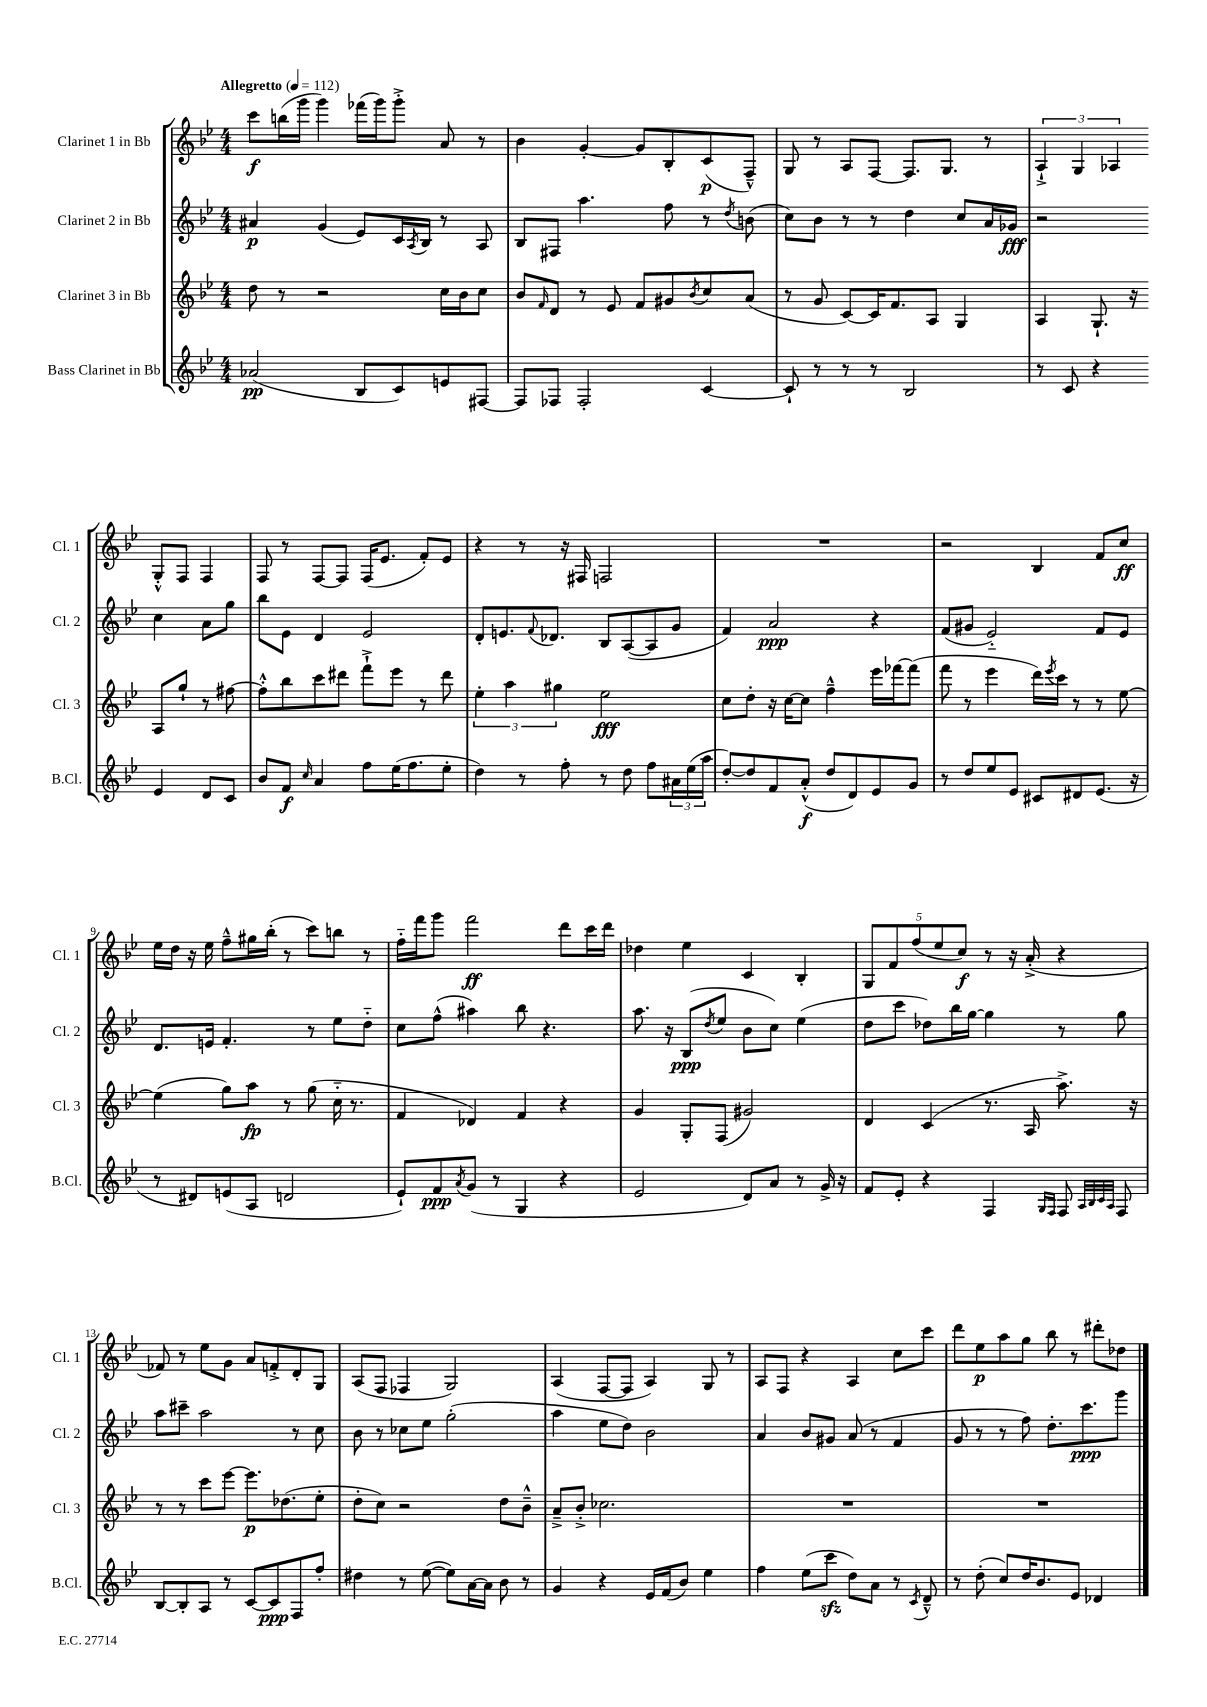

**kern	**dynam	**kern	**dynam	**kern	**dynam	**kern	**dynam
*part4	*part4	*part3	*part3	*part2	*part2	*part1	*part1
*staff4	*staff4	*staff3	*staff3	*staff2	*staff2	*staff1	*staff1
*I"Bass Clarinet in Bb	*	*I"Clarinet 3 in Bb	*	*I"Clarinet 2 in Bb	*	*I"Clarinet 1 in Bb	*
*I'B.Cl.	*	*I'Cl. 3	*	*I'Cl. 2	*	*I'Cl. 1	*
*clefG2	*	*clefG2	*	*clefG2	*	*clefG2	*
*k[b-e-]	*	*k[b-e-]	*	*k[b-e-]	*	*k[b-e-]	*
*M4/4	*	*M4/4	*	*M4/4	*	*M4/4	*
*MM112	*	*MM112	*	*MM112	*	*MM112	*
=1	=1	=1	=1	=1	=1	=1	=1
!	!	!	!	!	!	!LO:TX:a:B:t=Allegretto	!
(2a-X/	pp	8dd\	.	4a#X/	p	8ccc\L	f
.	.	8r	.	.	.	(16bbn\L	.
.	.	.	.	.	.	16ggg\JJ	.
.	.	2r	.	(4g/	.	4ggg\)	.
8B-/L	.	.	.	8e-/L)	.	(16fff-X\LL	.
.	.	.	.	.	.	16ggg\J)	.
8c/)	.	.	.	16c/L	.	8ggg'^\J	.
.	.	.	.	8qA/	.	.	.
.	.	.	.	16B-/JJ	.	.	.
8en/	.	16cc\LL	.	8r	.	8a/	.
.	.	16b-\J	.	.	.	.	.
[8F#X/J	.	8cc\J	.	8A/	.	8r	.
=2	=2	=2	=2	=2	=2	=2	=2
8F#/L]	.	8b-/L	.	8B-/L	.	4b-\	.
.	.	16qqf/	.	.	.	.	.
8F-X/J	.	8d/J	.	8F#X/J	.	.	.
2F-'/	.	8r	.	4.aa\	.	[4g'/	.
.	.	8e-/	.	.	.	.	.
.	.	8f/L	.	.	.	8g/L]	.
.	.	8g#X/	.	8ff\	.	8B-'/	.
.	.	8qb-/	.	.	.	.	.
[4c/	.	8cc/	.	8r	.	(8c/	p
.	.	.	.	8qdd/	.	.	.
.	.	(8a/J	.	(8bn\	.	8F~^^/J)	.
=3	=3	=3	=3	=3	=3	=3	=3
8c`/]	.	8r	.	8cc\L)	.	8G/	.
8r	.	8g/	.	8b-\J	.	8r	.
8r	.	[8c/L)	.	8r	.	8A/L	.
8r	.	16c/K]	.	8r	.	[8F/J	.
.	.	8.f/	.	.	.	.	.
2B-/	.	.	.	4dd\	.	8.F/L]	.
.	.	8A/J	.	.	.	.	.
.	.	.	.	.	.	8.G/J	.
.	.	4G/	.	8cc/L	.	.	.
.	.	.	.	16a/L	.	8r	.
.	.	.	.	16g-X/JJ	fff	.	.
=4	=4	=4	=4	=4	=4	=4	=4
8r	.	4A/	.	2r	.	6A`^/	.
8c/	.	.	.	.	.	.	.
.	.	.	.	.	.	6G/	.
4r	.	8.G`/	.	.	.	.	.
.	.	.	.	.	.	6A-X/	.
.	.	16r	.	.	.	.	.
4e-/	.	8A/L	.	4cc\	.	8G'^^/L	.
.	.	8gg`/J	.	.	.	8F/J	.
8d/L	.	8r	.	8a\L	.	4F/	.
8c/J	.	[8ff#X\	.	8gg\J	.	.	.
!!LO:LB:g=z
=5	=5	=5	=5	=5	=5	=5	=5
8b-/L	.	8ff#X'^^\L]	.	8bb-\L	.	8F/	.
8f/J	f	8bb-\	.	8e-\J	.	8r	.
16qqcc/	.	.	.	.	.	.	.
4a/	.	8ccc\	.	4d/	.	[8F/L	.
.	.	8ddd#X\J	.	.	.	8F/J]	.
8ff\L	.	8fff`^\L	.	2e-/	.	(16F/KL	.
.	.	.	.	.	.	8.e-/J	.
(16ee-\K	.	8eee-\J	.	.	.	.	.
8.ff\	.	.	.	.	.	.	.
.	.	8r	.	.	.	8f'/L)	.
8ee-'\J	.	8ddd#\	.	.	.	8e-/J	.
=6	=6	=6	=6	=6	=6	=6	=6
4dd\)	.	6ee-'\	.	8d'/L	.	4r	.
.	.	.	.	8.en/	.	.	.
.	.	6aa\	.	.	.	.	.
8r	.	.	.	.	.	8r	.
.	.	.	.	8qqf/	.	.	.
.	.	.	.	8.d-X/J	.	.	.
.	.	6gg#X\	.	.	.	.	.
8ff'\	.	.	.	.	.	16r	.
.	.	.	.	.	.	16F#X/	.
8r	.	2ee-\	fff	8B-/L	.	2Fn/	.
8dd\	.	.	.	([8A/	.	.	.
8ff\L	.	.	.	8A/]	.	.	.
24a#X\L	.	.	.	8g/J	.	.	.
(24ee-\	.	.	.	.	.	.	.
24aa\JJ	.	.	.	.	.	.	.
=7	=7	=7	=7	=7	=7	=7	=7
[8dd'/L)	.	8cc\L	.	4f/)	.	1r	.
8dd/]	.	8dd'\J	.	.	.	.	.
8f/	.	16r	.	2a/	ppp	.	.
.	.	[16cc\KL	.	.	.	.	.
(8a'^^/J	f	8cc\J]	.	.	.	.	.
8dd/L	.	4ff~^^\	.	.	.	.	.
8d/)	.	.	.	.	.	.	.
8e-/	.	16eee-\LL	.	4r	.	.	.
.	.	[16fff-X\J	.	.	.	.	.
8g/J	.	(8fff-\J]	.	.	.	.	.
=8	=8	=8	=8	=8	=8	=8	=8
8r	.	8fff\	.	(8f/L	.	2r	.
8dd/L	.	8r	.	8g#X/J	.	.	.
8ee-/	.	4eee-\	.	2e-/)	.	.	.
8e-/J	.	.	.	.	.	.	.
8c#X/L	.	16ddd\LL)	.	.	.	4B-/	.
.	.	8qeee-/	.	.	.	.	.
.	.	16ccc\JJ	.	.	.	.	.
8d#X/	.	8r	.	.	.	.	.
(8.e-/J	.	8r	.	8f/L	.	8f/L	.
.	.	[8ee-\	.	8e-/J	.	8cc/J	ff
16r	.	.	.	.	.	.	.
!!LO:LB:g=z
=9	=9	=9	=9	=9	=9	=9	=9
8r	.	(4ee-\]	.	8.d/L	.	16ee-\LL	.
.	.	.	.	.	.	16dd\JJ	.
8d#X/L)	.	.	.	.	.	16r	.
.	.	.	.	16en/Jk	.	16ee-\	.
(8en/	.	8gg\L)	.	4.f'/	.	8ff~^^\L	.
8A/J	.	8aa\J	fp	.	.	16gg#X\L	.
.	.	.	.	.	.	(16bb-'\JJ	.
2dn/	.	8r	.	.	.	8r	.
.	.	(8gg\	.	8r	.	8ccc\L)	.
.	.	16cc\	.	8ee-\L	.	8bbn\J	.
.	.	8.r	.	.	.	.	.
.	.	.	.	8dd\J	.	8r	.
=10	=10	=10	=10	=10	=10	=10	=10
8e-`/L)	.	4f/	.	8cc\L	.	16ff\LL	.
.	.	.	.	.	.	16fff\J	.
8f/	ppp	.	.	(8ff^^\J	.	8ggg\J	.
8qa/	.	.	.	.	.	.	.
(8g/J	.	4d-X/)	.	4aa#X\)	.	2fff\	ff
8r	.	.	.	.	.	.	.
4G/	.	4f/	.	8bb-\	.	.	.
.	.	.	.	4.r	.	.	.
4r	.	4r	.	.	.	8ddd\L	.
.	.	.	.	.	.	16ccc\L	.
.	.	.	.	.	.	16ddd\JJ	.
=11	=11	=11	=11	=11	=11	=11	=11
2e-/	.	4g/	.	8.aa\	.	4dd-X\	.
.	.	.	.	16r	.	.	.
.	.	8G'/L	.	(8B-/L	ppp	4ee-\	.
.	.	.	.	8qdd/	.	.	.
.	.	(8F/J	.	8ee-/J	.	.	.
8d/L)	.	2g#X/)	.	8b-\L	.	4c/	.
8a/J	.	.	.	8cc\J)	.	.	.
8r	.	.	.	(4ee-\	.	4B-'/	.
16g^/	.	.	.	.	.	.	.
16r	.	.	.	.	.	.	.
=12	=12	=12	=12	=12	=12	=12	=12
8f/L	.	4d/	.	8dd\L	.	10G/L	.
.	.	.	.	.	.	10f/	.
8e-'/J	.	.	.	8ccc\J	.	.	.
.	.	.	.	.	.	(10ff/	.
4r	.	(4c/	.	8dd-X\L)	.	.	.
.	.	.	.	.	.	10ee-/	.
.	.	.	.	16bb-\L	.	.	.
.	.	.	.	.	.	10cc/J)	f
.	.	.	.	[16gg\JJ	.	.	.
4F/	.	8.r	.	4gg\]	.	8r	.
.	.	.	.	.	.	16r	.
.	.	16A/	.	.	.	(16a'^/	.
16qqG/LL	.	.	.	.	.	.	.
16qqF/JJ	.	.	.	.	.	.	.
8F/	.	8.aa^\)	.	8r	.	4r	.
32qqA/LLL	.	.	.	.	.	.	.
32qqB-/	.	.	.	.	.	.	.
32qqc/	.	.	.	.	.	.	.
32qqA/JJJ	.	.	.	.	.	.	.
8F/	.	.	.	8gg\	.	.	.
.	.	16r	.	.	.	.	.
!!LO:LB:g=z
=13	=13	=13	=13	=13	=13	=13	=13
[8B-/L	.	8r	.	8aa\L	.	8f-X/)	.
8B-'/]	.	8r	.	8ccc#X~\J	.	8r	.
8A/J	.	8ccc\L	.	2aa\	.	8ee-\L	.
8r	.	[8eee-\J	.	.	.	8g\J	.
[8c/L	.	8.eee-\L]	p	.	.	8a/L	.
8c/]	ppp	.	.	.	.	8fn'^/	.
.	.	(8.dd-X\	.	.	.	.	.
8F/	.	.	.	8r	.	8d'/	.
8ff'/J	.	8ee-'\J	.	8cc\	.	8G/J	.
=14	=14	=14	=14	=14	=14	=14	=14
4dd#X\	.	8dd'\L	.	8b-\	.	(8A/L	.
.	.	8cc\J)	.	8r	.	8F/J	.
8r	.	2r	.	8cc-X\L	.	4F-X/	.
([8ee-\	.	.	.	8ee-\J	.	.	.
8ee-\L])	.	.	.	(2gg'\	.	2G/)	.
[16a\L	.	.	.	.	.	.	.
16a\JJ]	.	.	.	.	.	.	.
8b-\	.	8dd\L	.	.	.	.	.
8r	.	8b-~^^\J	.	.	.	.	.
=15	=15	=15	=15	=15	=15	=15	=15
4g/	.	8a~^/L	.	4aa\	.	(4A/	.
.	.	8b-'^/J	.	.	.	.	.
4r	.	2.cc-X\	.	8ee-\L	.	[8F/L	.
.	.	.	.	8dd\J)	.	8F/J]	.
16e-/LL	.	.	.	2b-\	.	4A/)	.
(16f/J	.	.	.	.	.	.	.
8b-/J)	.	.	.	.	.	.	.
4ee-\	.	.	.	.	.	8G/	.
.	.	.	.	.	.	8r	.
=16	=16	=16	=16	=16	=16	=16	=16
4ff\	.	1r	.	4a/	.	8A/L	.
.	.	.	.	.	.	8F/J	.
(8ee-\L	.	.	.	8b-/L	.	4r	.
8ccczz\J	.	.	.	8g#X/J	.	.	.
8dd\L)	.	.	.	(8a/	.	4A/	.
8a\J	.	.	.	8r	.	.	.
8r	.	.	.	4f/	.	8cc\L	.
8qc/	.	.	.	.	.	.	.
8d~^^/	.	.	.	.	.	8ccc\J	.
=17	=17	=17	=17	=17	=17	=17	=17
8r	.	1r	.	8g/	.	8ddd\L	.
(8dd'\	.	.	.	8r	.	8ee-\	p
8cc/L)	.	.	.	8r	.	8aa\	.
16dd/K	.	.	.	8ff\)	.	8gg\J	.
8.b-/	.	.	.	.	.	.	.
.	.	.	.	8.dd'\L	.	8bb-\	.
8e-/J	.	.	.	.	.	8r	.
.	.	.	.	8.ccc\	ppp	.	.
4d-X/	.	.	.	.	.	8ddd#X'\L	.
.	.	.	.	8ggg\J	.	8dd-X\J	.
==	==	==	==	==	==	==	==
*-	*-	*-	*-	*-	*-	*-	*-
